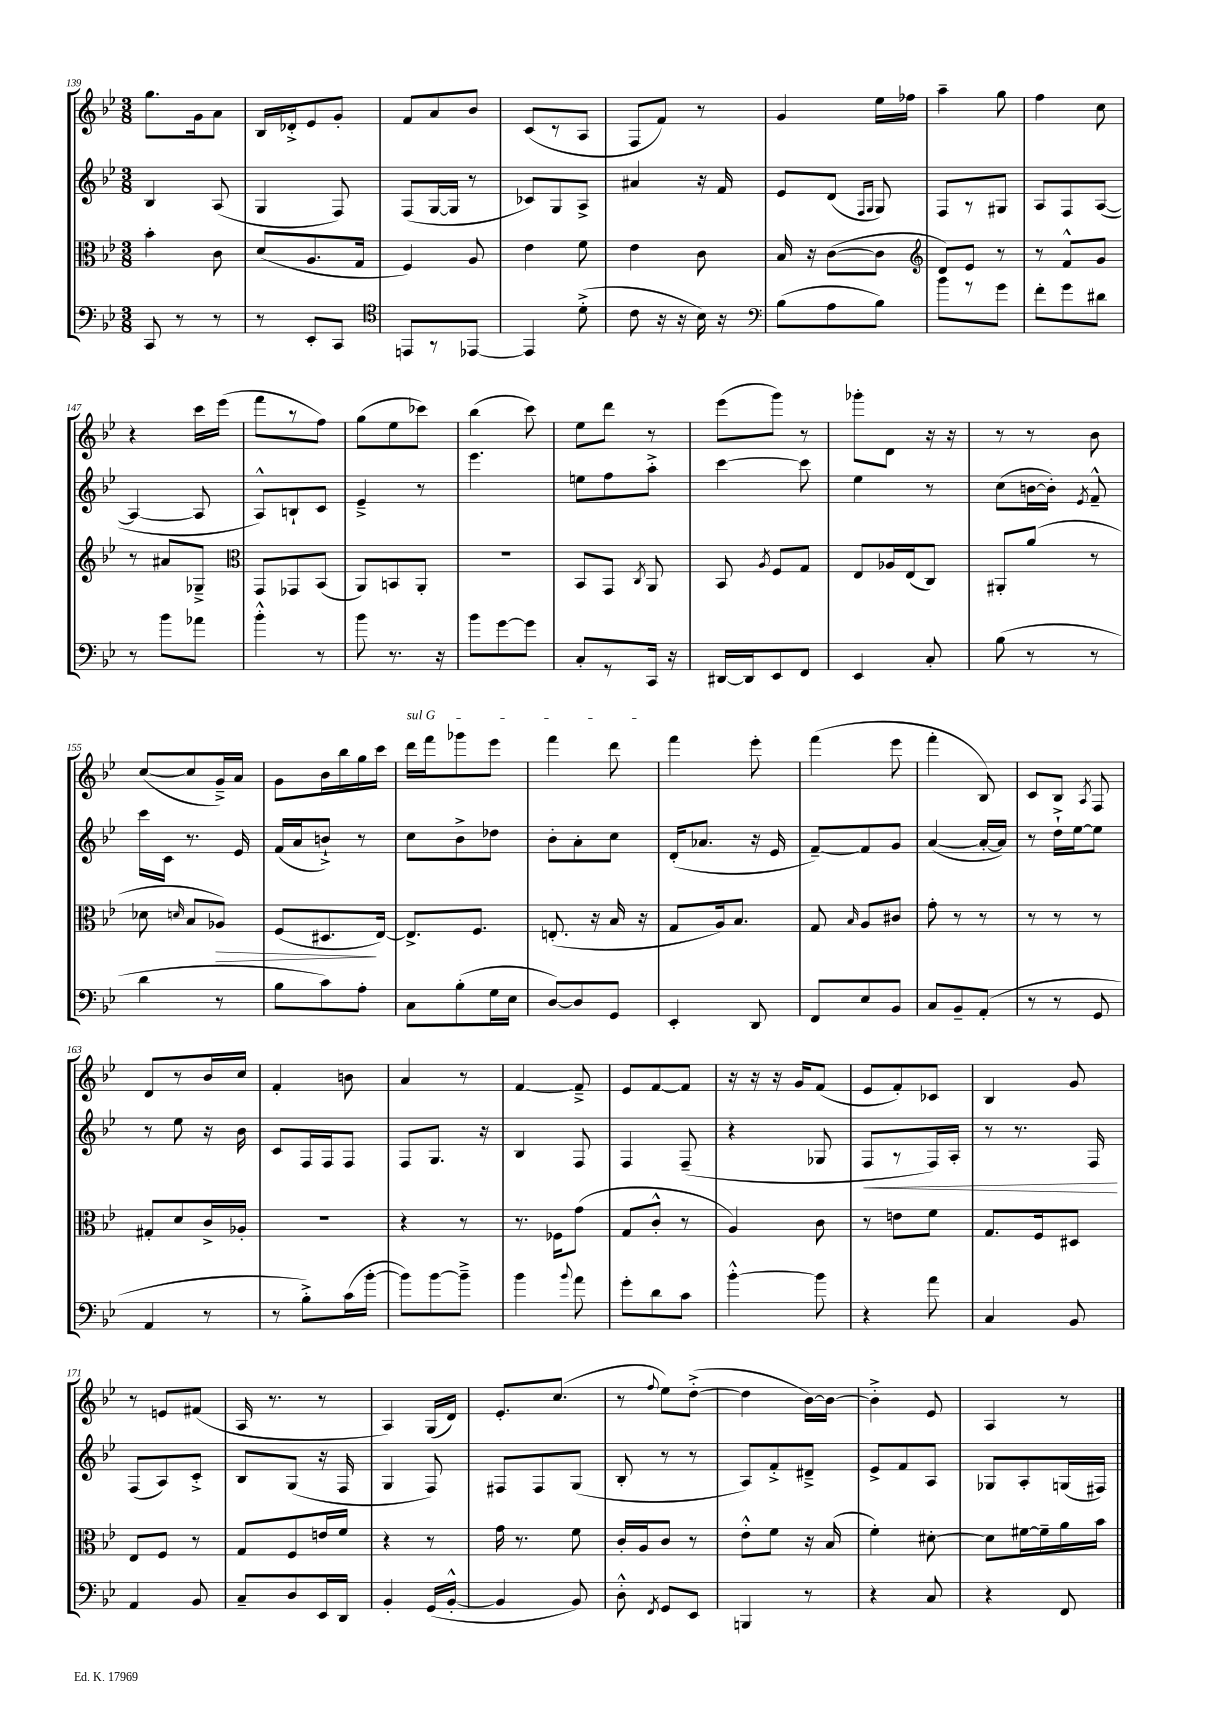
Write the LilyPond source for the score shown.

<<
\new StaffGroup <<
\new Staff = "s0" {
    \clef treble \key bes \major \numericTimeSignature \time 3/8
    \autoBeamOff g''8.[ g'16 a'8] |
    bes16[ des'16-.-> ees'8 g'8]-. |
    f'8[ a'8 bes'8] |
    c'8[( r8 a8] |
    f8[ f'8]) r8 |
    g'4 ees''16[ fes''16] |
    a''4-- g''8 |
    f''4 c''8 |
    r4 c'''16[ ees'''16]( |
    f'''8[ r8 f''8]) |
    g''8[( ees''8 ces'''8]) |
    bes''4( c'''8) |
    ees''8[ d'''8] r8 |
    ees'''8[( g'''8]) r8 |
    ges'''8[-. d'8] r16 r16 |
    r8 r8 bes'8 |
    c''8[~( c''8 g'16--->) a'16] |
    g'8[ bes'16 bes''16 g''16 c'''16] |
    \once \override TextSpanner.bound-details.left.text = \markup { \italic "sul G" } d'''16[\startTextSpan f'''16 ges'''8 ees'''8] |
    f'''4 d'''8\stopTextSpan |
    f'''4 ees'''8-. |
    f'''4( ees'''8 |
    f'''4-. bes8) |
    c'8[ bes8] \acciaccatura { a8 } f8 |
    d'8[ r8 bes'16 c''16] |
    f'4-. b'8 |
    a'4 r8 |
    f'4~ f'8---> |
    ees'8[ f'8~ f'8] |
    r16 r16 r16 g'16[ f'8]( |
    ees'8[ f'8-.) ces'8] |
    bes4 g'8 |
    r8 e'8[ fis'8]( |
    a16 r8. r8 |
    a4) g16[( d'16]) |
    ees'8.[-. c''8.]( |
    r8 \appoggiatura { f''8 } ees''8[) d''8]~-.->( |
    d''4 bes'16[~) bes'16]~ |
    bes'4-.-> ees'8 |
    a4 r8 \bar "|." |
}
\new Staff = "s1" {
    \clef treble \key bes \major \numericTimeSignature \time 3/8
    \autoBeamOff bes4 a8( |
    g4 f8) |
    f8[( g16~ g16] r8 |
    ces'8[) g8 a8]-> |
    ais'4 r16 f'16 |
    ees'8[ d'8]( \grace { f16[ g16] } g8) |
    f8[ r8 gis8] |
    a8[ f8 a8]~( |
    a4~ a8 |
    a8[-^) b8-! c'8] |
    ees'4---> r8 |
    ees'''4. |
    e''8[ f''8 a''8]-.-> |
    c'''4~ c'''8 |
    ees''4 r8 |
    c''8[( b'16~ b'16]-.) \acciaccatura { ees'8 } f'8---^ |
    c'''16[ c'16] r8. ees'16 |
    f'16[( a'16 b'8]-!->) r8 |
    c''8[ bes'8-> des''8] |
    bes'8[-. a'8-. c''8] |
    d'16[-.( aes'8.] r16 ees'16 |
    f'8[~--) f'8 g'8] |
    a'4~( a'16[~-. a'16]) |
    r8 d''16[-!-> ees''16~ ees''8] |
    r8 ees''8 r16 bes'16 |
    c'8[ f16 f16 f8] |
    f8[ g8.] r16 |
    bes4 f8 |
    f4 f8--( |
    r4 ges8 |
    f8[\< r8 f16) a16]-. |
    r8 r8. f16\! |
    f8[( a8) c'8]-.-> |
    bes8[ g8]( r16 f16 |
    g4 f8) |
    fis8[ fis8 g8]( |
    bes8-. r8 r8 |
    a8[) f'8-.-> dis'8]---> |
    ees'8[-> f'8 a8] |
    ges8[ a8-. g16( fis16]) \bar "|." |
}
\new Staff = "s2" {
    \clef alto \key bes \major \numericTimeSignature \time 3/8
    \autoBeamOff bes'4-. c'8 |
    d'8[( a8. g16] |
    f4) a8 |
    ees'4 f'8 |
    ees'4 c'8 |
    bes16 r16 c'8[~( c'8] |
    \clef treble d'8[) ees'8] r8 |
    r8 f'8[-^ g'8] |
    r8 ais'8[ ges8]---> |
    \clef alto g,8[ ges,8 bes,8]( |
    a,8[) b,8 a,8]-. |
    R4. |
    bes,8[ g,8] \acciaccatura { c8 } a,8 |
    bes,8 \acciaccatura { a8 } f8[ g8] |
    ees8[ aes16 ees16( c8]) |
    ais,8[-. a'8]( r8 |
    des'8 \grace { d'16 } bes8[ aes8]\>) |
    f8[( dis8.\! ees16]~) |
    ees8.[-> f8.] |
    e8.-.( r16 bes16 r16 |
    g8[ a16) bes8.] |
    g8 \grace { bes16 } a8[ cis'8] |
    g'8-. r8 r8 |
    r8 r8 r8 |
    gis8[-. d'8 c'16-> aes16]-. |
    R4. |
    r4 r8 |
    r8. fes16[ g'8]( |
    g8[ c'8]-.-^ r8 |
    a4) c'8 |
    r8 e'8[ f'8] |
    g8.[ f16 dis8] |
    ees8[ f8] r8 |
    g8[ f8 e'16 f'16] |
    r4 r8 |
    g'16 r8. f'8 |
    c'16[-. a16 c'8] r8 |
    ees'8[-.-^ f'8] r16 bes16( |
    f'4-.) dis'8~-. |
    dis'8[ fis'16~ fis'16-- a'16 bes'16] \bar "|." |
}
\new Staff = "s3" {
    \clef bass \key bes \major \numericTimeSignature \time 3/8
    \autoBeamOff c,8 r8 r8 |
    r8 ees,8[-. c,8] |
    \clef tenor e,8[ r8 ees,8]~ |
    ees,4 d'8-.->( |
    c'8 r16 r16 bes16) r16 |
    \clef bass bes8[( a8 bes8]) |
    bes'8[ r8 g'8] |
    f'8[-. g'8 dis'8] |
    r8 bes'8[ aes'8] |
    bes'4-.-^ r8 |
    bes'8 r8. r16 |
    bes'8[ g'8~ g'8] |
    c8[-. r8 c,16] r16 |
    dis,16[~ dis,16 ees,8 f,8] |
    ees,4 c8-. |
    bes8( r8 r8 |
    d'4 r8 |
    bes8[ c'8) a8]-. |
    c8[ bes8-.( g16 ees16] |
    d8[~) d8 g,8] |
    ees,4-. d,8 |
    f,8[ ees8 bes,8] |
    c8[ bes,8-- a,8]-.( |
    r8 r8 g,8 |
    a,4 r8 |
    r8 bes8[-.->) c'16( bes'16]~-. |
    bes'8[) bes'8~ bes'8]---> |
    bes'4 \appoggiatura { bes'8 } a'8 |
    g'8[-. d'8 c'8] |
    bes'4~-.-^ bes'8 |
    r4 a'8 |
    c4 bes,8 |
    a,4 bes,8 |
    c8[-- d8 ees,16 d,16] |
    bes,4-. g,16[( bes,16]~-.-^ |
    bes,4 bes,8) |
    d8-.-^ \acciaccatura { f,8 } g,8[ ees,8] |
    b,,4 r8 |
    r4 c8 |
    r4 f,8 \bar "|." |
}
>>
>>
\layout { \context { \Score currentBarNumber = #139 } }
